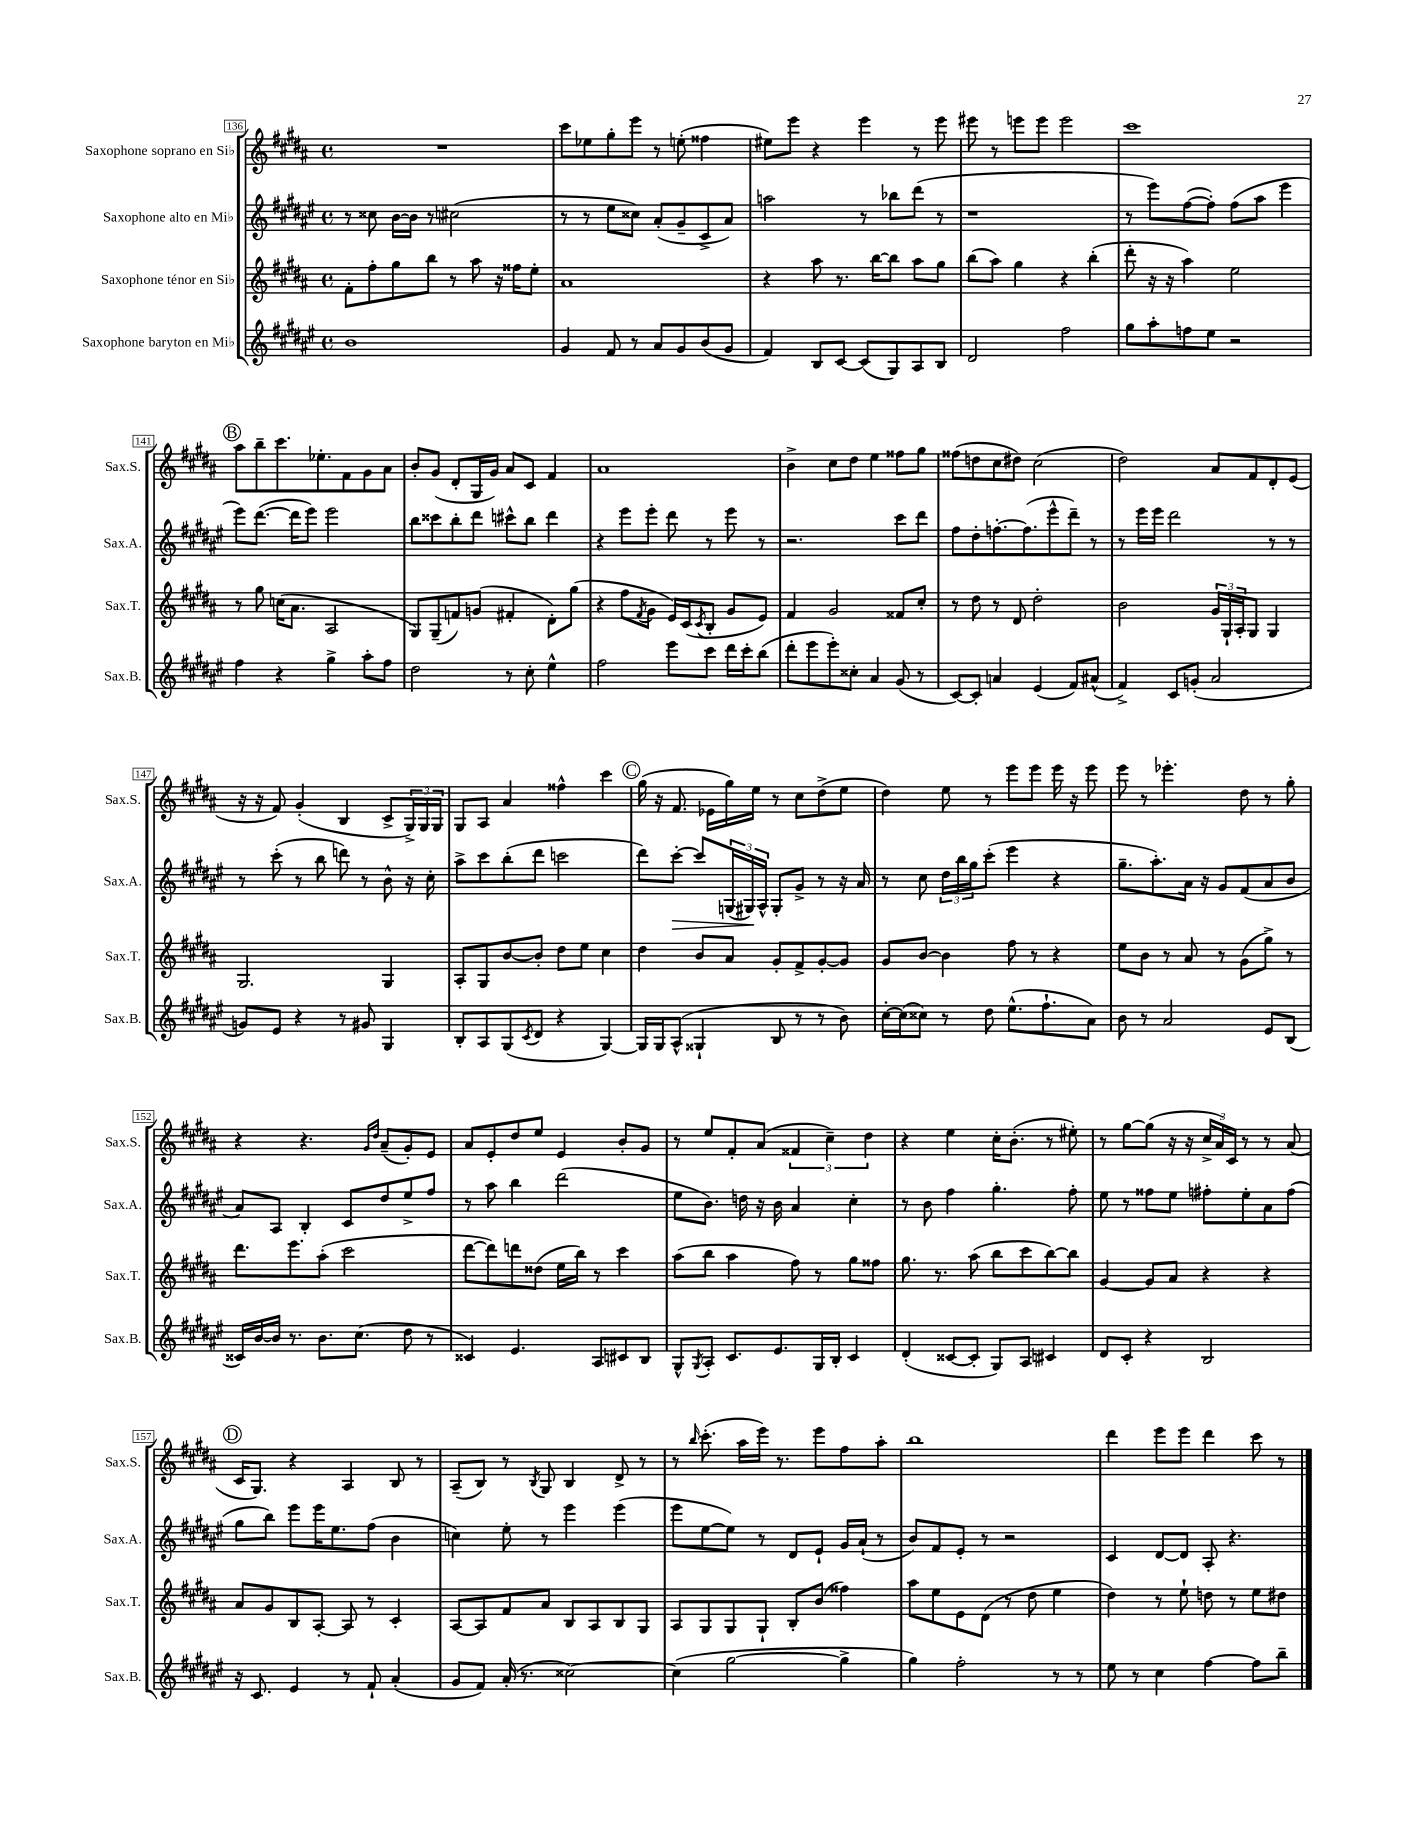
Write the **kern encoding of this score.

**kern	**kern	**kern	**dynam	**kern
*part4	*part3	*part2	*part2	*part1
*staff4	*staff3	*staff2	*staff2	*staff1
*I"Saxophone baryton en Mi♭	*I"Saxophone ténor en Si♭	*I"Saxophone alto en Mi♭	*	*I"Saxophone soprano en Si♭
*I'Sax.B.	*I'Sax.T.	*I'Sax.A.	*	*I'Sax.S.
*clefG2	*clefG2	*clefG2	*	*clefG2
*k[f#c#g#d#a#e#]	*k[f#c#g#d#a#]	*k[f#c#g#d#a#e#]	*	*k[f#c#g#d#a#]
*M4/4	*M4/4	*M4/4	*	*M4/4
*met(c)	*met(c)	*met(c)	*	*met(c)
=136	=136	=136	=136	=136
1b	8f#'\L	8r	.	1r
.	8ff#'\	8cc##X\	.	.
.	8gg#\	[16b\LL	.	.
.	.	16b\JJ]	.	.
.	8bb\J	8r	.	.
.	8r	(2cc#X\	.	.
.	8aa#\	.	.	.
.	16r	.	.	.
.	16ff##X\KL	.	.	.
.	8ee'\J	.	.	.
=137	=137	=137	=137	=137
4g#/	1a#	8r	.	8ccc#\L
.	.	8r	.	8ee-X\
8f#/	.	8ee#\L	.	8gg#'\
8r	.	8cc##X\J)	.	8eee\J
8a#/L	.	(8a#'/L	.	8r
8g#/	.	8g#~/	.	(8een'\
(8b/	.	8c#^/	.	4ff##X\
8g#/J	.	8a#/J)	.	.
=138	=138	=138	=138	=138
4f#/)	4r	2aan\	.	8ee#X\L)
.	.	.	.	8eee\J
8B/L	8aa#\	.	.	4r
[8c#/J	8.r	.	.	.
(8c#/L]	.	8r	.	4eee\
.	[16bb\KL	.	.	.
8G#/)	8bb\J]	8bb-X\L	.	.
8A#/	8aa#\L	(8ddd#\J	.	8r
8B/J	8gg#\J	8r	.	8eee\
=139	=139	=139	=139	=139
2d#/	(8bb\L	1r	.	8eee#X\
.	8aa#\J)	.	.	8r
.	4gg#\	.	.	8eeen\L
.	.	.	.	8eee\J
2ff#\	4r	.	.	2eee\
.	(4bb'\	.	.	.
=140	=140	=140	=140	=140
8gg#\L	8ddd#'\	8r	.	1ccc#
8aa#'\	16r	8eee#\L)	.	.
.	16r	.	.	.
8ffn\	4aa#\)	([8ff#\	.	.
8ee#\J	.	8ff#'\J])	.	.
2r	2ee\	(8ff#\L	.	.
.	.	8aa#\J	.	.
.	.	4eee#\	.	.
!!LO:LB:g=z
!!LO:REH:place=s1:t=B
=141	=141	=141	=141	=141
4ff#\	8r	8eee#\L)	.	8aa#\L
.	8gg#\	([8.ddd#\J	.	8bb~\
4r	(16ccn\KL	.	.	8.ccc#\
.	8.a#\J	16ddd#\KL]	.	.
.	.	8eee#\J)	.	.
.	.	.	.	8.ee-X'\
4gg#^\	2A#/	2eee#\	.	.
.	.	.	.	8f#\
8aa#'\L	.	.	.	8g#\
8ff#\J	.	.	.	8a#\J
=142	=142	=142	=142	=142
2dd#\	8G#/L)	8bb\L	.	8b'/L
.	(8G#~/	8ccc##X\	.	(8g#/J
.	8fn/)	8bb'\	.	8d#'/L
.	(8gn/J	8ddd#\J	.	16G#/L
.	.	.	.	16g#/JJ)
8r	4f#X'/	8ccc#X^^\L	.	8a#/L
8cc#'\	.	8bb\J	.	8c#/J
4ee#^^\	8d#'\L)	4ddd#\	.	4f#/
.	(8gg#\J	.	.	.
=143	=143	=143	=143	=143
2ff#\	4r	4r	.	1a#
.	8ff#\L	8eee#\L	.	.
.	8qf#/	.	.	.
.	8g#\J	8eee#'\J	.	.
8eee#\L	16e/LL)	8ddd#\	.	.
.	(16c#/J	.	.	.
.	8qc#/	.	.	.
8ccc#\J	8B'/J	8r	.	.
16ddd#\LL	8g#/L	8eee#\	.	.
16ccc#'\J	.	.	.	.
(8bb\J	8e/J)	8r	.	.
=144	=144	=144	=144	=144
8ddd#'\L	4f#/	2.r	.	4b^\
8eee#\	.	.	.	.
8eee#'\)	2g#/	.	.	8cc#\L
8cc##X'\J	.	.	.	8dd#\J
4a#/	.	.	.	4ee\
(8g#/	8f##X/L	8ccc#\L	.	8ff##X\L
8r	8cc#'/J	8ddd#\J	.	8gg#\J
=145	=145	=145	=145	=145
[8c#/L)	8r	8ff#\L	.	(8ff##X\L
8c#'/J]	8dd#\	8dd#'\	.	8ddn\
4an/	8r	[8.ffn'\	.	8cc#\
.	8d#/	.	.	8dd#X\J)
.	.	(8.ff\]	.	.
(4e#/	2dd#'\	.	.	(2cc#\
.	.	8eee#^^\	.	.
8f#/L)	.	8ddd#~\J)	.	.
(8a#X^^/J	.	8r	.	.
=146	=146	=146	=146	=146
4f#^/)	2b\	8r	.	2dd#\)
.	.	16eee#\LL	.	.
.	.	16eee#\JJ	.	.
8c#/L	.	2ddd#\	.	.
(8gn'/J	.	.	.	.
2a#/	24g#/LL	.	.	8a#/L
.	24G#`/	.	.	.
.	24A#'/J	.	.	.
.	8G#/J	.	.	8f#/
.	4G#/	8r	.	8d#'/
.	.	8r	.	(8e/J
!!LO:LB:g=z
=147	=147	=147	=147	=147
8gn/L)	2.G#/	8r	.	16r
.	.	.	.	16r
8e#/J	.	(8ccc#'\	.	8f#/)
4r	.	8r	.	(4g#'/
.	.	8bb\	.	.
8r	.	8dddn\)	.	4B/
8g#X/	.	8r	.	.
4G#/	4G#/	8b^^\	.	8c#^/L
.	.	16r	.	24G#^/L)
.	.	.	.	24G#/
.	.	16cc#'\	.	.
.	.	.	.	24G#/JJ
=148	=148	=148	=148	=148
8B'/L	8A#'/L	8aa#^\L	.	8G#/L
8A#/	8G#/	8ccc#\	.	8A#/J
(8G#/	[8b/	(8bb'\	.	4a#/
8qc#/	.	.	.	.
8d#/J	8b'/J]	8ddd#\J	.	.
4r	8dd#\L	2cccn\	.	4ff##X^^\
.	8ee\J	.	.	.
[4G#/)	4cc#\	.	.	4ccc#\
!!LO:REH:place=s1:t=C
=149	=149	=149	=149	=149
16G#/LL]	4dd#\	8ddd#\L)	.	(16gg#\
16G#/J	.	.	.	16r
!	!	!	!LO:HP:b	!
(8A#^^/J	.	[8ccc#'\J	>	8.f#/
4G##X`/	8b/L	8ccc#/L]	.	.
.	.	.	.	16e-X\LL
.	8a#/J	(24Gn/L	.	16gg#\)
.	.	24G#X/)	.	.
.	.	.	.	16ee\JJ
.	.	24A#^^/JJ	]	.
8B/	8g#'/L	8G#'/L	.	8r
8r	8f#^/	8g#^/J	.	8cc#\L
8r	[8g#'/	8r	.	(8dd#^\
8b\)	8g#/J]	16r	.	8ee\J
.	.	16a#/	.	.
=150	=150	=150	=150	=150
[16cc#'\LL	8g#/L	8r	.	4dd#\)
(16cc#\J]	.	.	.	.
8cc##X\J)	[8b/J	8cc#\	.	.
8r	4b\]	24dd#\LL	.	8ee\
.	.	24bb\	.	.
.	.	24gg#\J	.	.
8dd#\	.	(8ccc#'\J	.	8r
(8.ee#^^\L	8ff#\	4eee#\	.	8eee\L
.	8r	.	.	8eee\J
8.ff#`\	.	.	.	.
.	4r	4r	.	16eee\
.	.	.	.	16r
8a#\J)	.	.	.	8eee\
=151	=151	=151	=151	=151
8b\	8ee\L	8.gg#~\L	.	8eee\
8r	8b\J	.	.	8r
.	.	8.aa#'\)	.	.
2a#/	8r	.	.	4.eee-X'\
.	8a#/	16a#\Jk	.	.
.	.	16r	.	.
.	8r	8g#/L	.	.
.	(8g#\L	(8f#/	.	8dd#\
8e#/L	8gg#^\J)	8a#/	.	8r
(8B/J	8r	8b/J	.	8gg#'\
!!LO:LB:g=z
=152	=152	=152	=152	=152
16c##X/LL)	8.ddd#\L	8a#/L)	.	4r
[16b/	.	.	.	.
16b/JJ]	.	8A#/J	.	.
8.r	8.eee\	.	.	.
.	.	4B'/	.	4.r
8.b\L	(8aa#'\J	.	.	.
.	2ccc#\	8c#/L	.	.
(8.cc#\J	.	.	.	.
.	.	.	.	16qqg#/LL
.	.	.	.	16qqdd#/JJ
.	.	8dd#/	.	(8a#~/L
8dd#\	.	8ee#^/	.	8g#'/)
8r	.	8ff#/J	.	8e/J
=153	=153	=153	=153	=153
4c##X/)	[8ddd#\L	8r	.	8a#/L
.	8ddd#\])	8aa#\	.	8e'/
4.e#/	8dddn\	4bb\	.	8dd#/
.	(8dd##X\J	.	.	8ee/J
.	16ee\LL	(2ddd#\	.	4e/
.	16bb\JJ)	.	.	.
8A#/L	8r	.	.	.
8c#X/	4ccc#\	.	.	8b'/L
8B/J	.	.	.	8g#/J
=154	=154	=154	=154	=154
8G#^^/L	(8aa#\L	8ee#\L	.	8r
8qG#/	.	.	.	.
8A#'/J	8bb\J	8.b\J)	.	8ee/L
8.c#/L	4aa#\	.	.	8f#'/
.	.	16ddn\	.	.
.	.	16r	.	(8a#/J
8.e#/	.	16b\	.	.
.	8ff#\)	4a#/	.	6f##X/
16G#/L	8r	.	.	.
.	.	.	.	6cc#~\)
16B'/JJ	.	.	.	.
4c#/	8gg#\L	4cc#'\	.	.
.	.	.	.	6dd#\
.	8ff##X\J	.	.	.
=155	=155	=155	=155	=155
(4d#'/	8.gg#\	8r	.	4r
.	.	8b\	.	.
.	8.r	.	.	.
[8c##X/L	.	4ff#\	.	4ee\
8c##'/J]	(8aa#\	.	.	.
8G#/L)	8bb\L	4.gg#'\	.	16cc#'\KL
.	.	.	.	(8.b'\J
8A#/J	8ccc#\	.	.	.
4c#X/	[8bb\)	.	.	8r
.	8bb\J]	8ff#'\	.	8ee#X'\)
=156	=156	=156	=156	=156
8d#/L	[4g#/	8ee#\	.	8r
8c#'/J	.	8r	.	[8gg#\L
4r	8g#/L]	8ff##X\L	.	(8gg#\J]
.	8a#/J	8ee#\J	.	16r
.	.	.	.	16r
2B/	4r	8ff#X'\L	.	24cc#^/LL
.	.	.	.	24a#/)
.	.	.	.	24c#/JJ
.	.	8ee#'\	.	8r
.	4r	8a#\	.	8r
.	.	(8ff#\J	.	(8a#/
!!LO:LB:g=z
!!LO:REH:place=s1:t=D
=157	=157	=157	=157	=157
16r	8a#/L	8gg#\L	.	16c#/KL
8.c#/	.	.	.	8.G#/J)
.	8g#/	8bb\J)	.	.
4e#/	8B/	8eee#\L	.	4r
.	[8A#'/J	16eee#\K	.	.
.	.	8.ee#\	.	.
8r	8A#/]	.	.	4A#/
8f#`/	8r	(8ff#\J	.	.
(4a#'/	4c#'/	4b\	.	8B/
.	.	.	.	8r
=158	=158	=158	=158	=158
8g#/L	[8A#/L	4ccn\)	.	(8A#~/L
8f#/J)	8A#/]	.	.	8B/J)
(16a#'/	8f#/	8ee#'\	.	8r
8.r	.	.	.	.
.	.	.	.	8qB/
.	8a#/J	8r	.	8G#/
[2cc##X\)	8B/L	4eee#\	.	4B/
.	8A#/	.	.	.
.	8B/	(4eee#\	.	8d#^/
.	8G#/J	.	.	8r
=159	=159	=159	=159	=159
(4cc##\]	8A#/L	8eee#\L	.	8r
.	.	.	.	16qqbb/
.	8G#/	[8ee#\	.	(8.ccc#'\
[2gg#\	8G#/	8ee#\J])	.	.
.	.	.	.	16aa#\LL
.	8G#`/J	8r	.	16eee\JJ)
.	.	.	.	8.r
.	8B'/L	8d#/L	.	.
.	(8b/J	8e#`/J	.	8eee\L
4gg#^\]	4ff##X\)	16g#/LL	.	8ff#\
.	.	(16a#`/JJ	.	.
.	.	8r	.	8aa#'\J
=160	=160	=160	=160	=160
4gg#\)	8aa#\L	8b/L)	.	1bb
.	8ee\	8f#/	.	.
2ff#'\	8e\	8e#'/J	.	.
.	(8d#\J	8r	.	.
.	8r	2r	.	.
.	8dd#\	.	.	.
8r	4ee\	.	.	.
8r	.	.	.	.
=161	=161	=161	=161	=161
8ee#\	4dd#\)	4c#/	.	4ddd#\
8r	.	.	.	.
4cc#\	8r	[8d#/L	.	8eee\L
.	8ee`\	8d#/J]	.	8eee\J
[4ff#\	8ddn\	8A#'/	.	4ddd#\
.	8r	4.r	.	.
8ff#\L]	8ee\L	.	.	8ccc#\
8bb~\J	8dd#X\J	.	.	8r
==	==	==	==	==
*-	*-	*-	*-	*-
